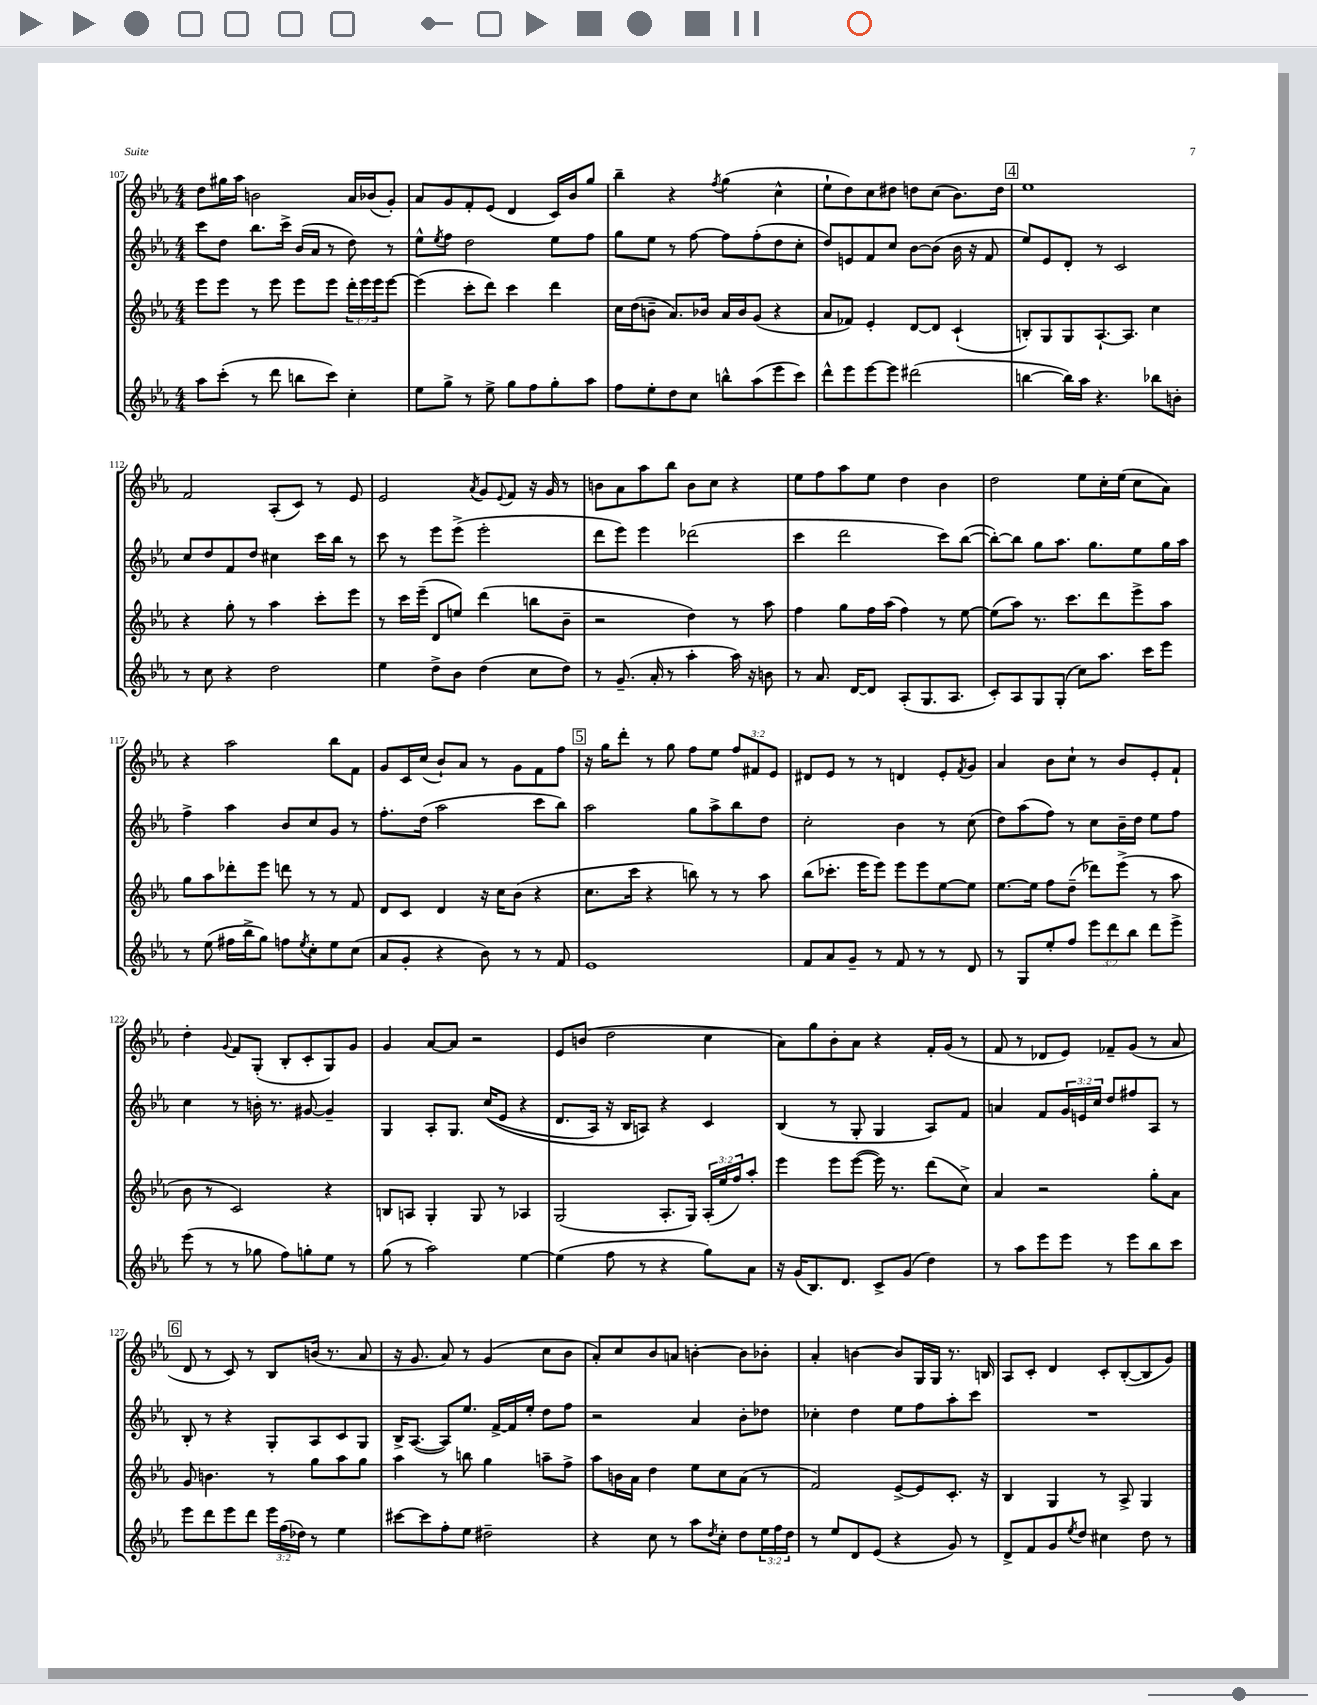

**kern	**kern	**kern	**kern
*staff4	*staff3	*staff2	*staff1
*clefG2	*clefG2	*clefG2	*clefG2
*k[b-e-a-]	*k[b-e-a-]	*k[b-e-a-]	*k[b-e-a-]
*M4/4	*M4/4	*M4/4	*M4/4
8aa-	8eee-	8ccc	8dd
(8ccc'	8eee-	8dd	16gg#
.	.	.	16aa-
8r	8r	8.bb-	2b
8ddd	8eee-	.	.
.	.	16ccc^	.
8bb	8eee-	(16b-	.
.	.	16a-	.
8ccc)	8eee-	8r	.
4cc'	24ddd'	8dd)	16a-
.	24eee-	.	.
.	.	.	(16b-
.	24eee-	.	.
.	[8eee-	8r	8g')
=	=	=	=
8ee-	(4eee-]	8ee-^^	8a-
.	.	8qee-	.
8gg^	.	8ff	8g
8r	8ccc'	2dd	8f'
8ee-^	8ddd)	.	(8e-
8gg	4ccc	.	4d
8ff	.	.	.
8gg'	4ddd	8ee-	16c)
.	.	.	16b-
8aa-	.	8ff	8gg
=	=	=	=
8ff	16cc	8gg	4bb-~
.	(16dd	.	.
8ee-'	8b~	8ee-	.
8dd	8.a-)	8r	4r
8cc	.	[8ff	.
.	16b-	.	.
.	.	.	8qff
8bb^^	16a-	8ff]	(4gg
.	16b-	.	.
(8aa-	(8g	(8ff'	.
8eee-	4r	8dd	4cc^^
8ccc)	.	8cc'	.
=	=	=	=
8ddd^^	8a-	8dd)	8ee-`
8eee-	8f-)	8e	8dd)
[8eee-	4e-'	8f	8cc
8eee-]	.	8cc	8dd#
(2ddd#	[8d	[8b-	8dd
.	8d]	(8b-]	(8cc
.	(4c`	16b-	8.b-)
.	.	16r	.
.	.	8f	.
.	.	.	16dd
=	=	=	=
[4bb	8B')	8ee-)	1ee-
.	8G	8e-	.
16bb])	8G	8d'	.
16aa-	.	.	.
4.r	[8.A-`	8r	.
.	.	2c	.
.	8.A-]	.	.
8bb-	4cc	.	.
8b'	.	.	.
=	=	=	=
8r	4r	8cc	2f
8cc	.	8dd	.
4r	8gg'	8f	.
.	8r	8dd	.
2dd	4aa-	4cc#	(8A-'
.	.	.	8c)
.	8ccc'	16ccc	8r
.	.	16bb-	.
.	8eee-	8r	8e-
=	=	=	=
4ee-	8r	8ccc	2e-
.	16ccc	8r	.
.	(16eee-~	.	.
8dd^	8d	8eee-	.
8b-	8ee)	(8eee-^	.
.	.	.	8qa-
(4dd	(4ddd	2eee-'	8g
.	.	.	8qqe-
.	.	.	8f
8cc	8bb	.	16r
.	.	.	16g
8dd)	8b-~	.	8r
=	=	=	=
8r	2r	8ddd	8b
(8.g~	.	8eee-)	8a-
.	.	4eee-	8aa-
16a-'	.	.	.
8r	.	.	8bb-
4aa-'	4dd)	(2ddd-	8b
.	.	.	8cc
16aa-)	8r	.	4r
16r	.	.	.
8b	8aa-	.	.
=	=	=	=
8r	4ff	4ccc	8ee-
8.a-	.	.	8ff
.	8gg	2ddd	8aa-
[16d	.	.	.
8d]	16ff	.	8ee-
.	(16aa-	.	.
(8A-'	4ff)	.	4dd
8.G	.	.	.
.	8r	8ccc)	4b-
8.A-	.	.	.
.	[8ee-	([8bb-	.
=	=	=	=
8c')	(8ee-]	8bb-'_)	2dd
8A-	8aa-)	8bb-]	.
8G	8.r	8gg	.
(8G'	.	8.aa-	.
.	8.ccc	.	.
8cc)	.	.	8ee-
.	.	8.gg	.
8.aa-	8ddd	.	16cc'
.	.	.	(16ee-
.	8eee-^	8ee-	8cc
16ccc	.	.	.
8eee-	8aa-	16gg	8a-)
.	.	16aa-	.
=	=	=	=
8r	8gg	4ff^	4r
(8ee-	8aa-	.	.
16ff#	8ddd-'	4aa-	2aa-
16bb-^	.	.	.
8gg)	8eee-	.	.
8ff	8ddd	8b-	.
8qee-	.	.	.
8cc'	8r	8cc	.
8ee-	8r	8g	8bb-
(8cc	8f	8r	8f
=	=	=	=
8a-	8d	8.ff'	8g
8g'	8c	.	16c
.	.	(16dd	(16cc
4r	4d	2aa-	8b-`)
.	.	.	8a-
8b-)	16r	.	8r
.	16cc	.	.
8r	(8b-	.	8g
8r	4r	8ccc	8f
8f	.	8bb-)	8ff
=	=	=	=
1e-	8.cc	2aa-	16r
.	.	.	16gg
.	.	.	8ddd'
.	16ccc	.	.
.	4r	.	8r
.	.	.	8gg
.	8bb)	8gg	8ff
.	8r	8aa-^	8ee-
.	8r	8bb-	12ff
.	.	.	12f#
.	8aa-	8dd	.
.	.	.	12e-
=	=	=	=
8f	(8bb-	2cc'	8d#
8a-	8.ccc-'	.	8e-
8g~	.	.	8r
.	16eee-	.	.
8r	8eee-)	.	8r
8f	8eee-	4b-	4d
8r	8eee-	.	.
8r	[8ee-	8r	8e-'
.	.	.	8qf
8d	8ee-]	(8cc	8g
=	=	=	=
8r	[8.ee-	8dd)	4a-
8G	.	(8aa-	.
.	16ee-]	.	.
8ee-'	8ff	8ff)	8b-
8ff	(8dd~	8r	8cc`
12eee-	8ddd-)	8cc	8r
12ddd	.	.	.
.	(8eee-^	16b-~	8b-
12bb-	.	.	.
.	.	16dd	.
8ddd	8r	8ee-	8e-'
8eee-^	8aa-	8ff	8f`
=	=	=	=
(8eee-	8b-	4cc	4dd'
8r	8r	.	.
.	.	.	8qqg
8r	2c)	8r	8f
8gg-	.	16b'	(8G'
.	.	8.r	.
8ff)	.	.	8B-'
8gg'	.	[8g#	8c'
8ee-	4r	4g#~]	8G)
8r	.	.	8g
=	=	=	=
(8gg	8B	4G	4g
8r	8A	.	.
2aa-)	4G'	8A-'	[8a-
.	.	8.G	8a-]
.	8G	.	2r
.	.	&((16cc	.
.	8r	8e-	.
[4ee-	4A-	4r	.
=	=	=	=
(4ee-]	(2G	8.d	8e-
.	.	.	(8b
.	.	16A-)	.
8ff	.	16r	2dd
.	.	16B-	.
8r	.	8A&)	.
4r	8.A-'	4r	.
.	16G)	.	.
8gg)	(24A-'	4c	4cc
.	24ee-	.	.
.	24ff)	.	.
8a-	8aa-'	.	.
=	=	=	=
16r	4eee-	(4B-	8a-)
(16g	.	.	.
8.B-)	.	.	8gg
.	8eee-	8r	8b-'
8.d	.	.	.
.	([8eee-	8G'	8a-
8c^	16eee-])	4G	4r
.	8.r	.	.
(8g	.	.	.
4dd)	(8ddd	8A-)	16f'
.	.	.	(16g
.	8cc^)	8f	8r
=	=	=	=
8r	4a-	4a	8f
8aa-	.	.	8r
8eee-	2r	8f	8d-
8eee-	.	24g	8e-)
.	.	24e	.
.	.	24cc	.
8r	.	8dd	8f-~
8eee-	.	8ff#	(8g
8bb-	8gg'	8A-	8r
8ccc	8a-	8r	8a-
=	=	=	=
8eee-	8g	8B-'	8d
8ddd	4.b	8r	8r
8eee-	.	4r	8c)
8ddd	.	.	8r
24eee-	8r	8G'	8B-
(24ff	.	.	.
24dd-)	.	.	.
8r	8gg	8A-	(16b
.	.	.	8.r
4ee-	8aa-	8c	.
.	8gg	8G	8a-
=	=	=	=
[8ccc#	4aa-	16B-^	16r
.	.	([8.A-	8.g
8ccc#]	.	.	.
8ff'	8r	8A-])	8a-)
8ee-	8bb	8.ee-	8r
2dd#~	4gg	.	(4g
.	.	[16f^	.
.	.	16f]	.
.	.	16ee-'	.
.	8aa~	8dd	8cc
.	8ff^	8ff	8b-
=	=	=	=
4r	8aa-	2r	8a-')
.	16b	.	8cc
.	16a-	.	.
8cc	4dd	.	8b-
8r	.	.	8a
8aa-	8ee-	4a-	[4b'
8qdd	.	.	.
8cc'	8cc	.	.
8dd	(8a-	8b-'	8b]
24ee-	8r	8dd-	8b-'
24ff	.	.	.
24dd	.	.	.
=	=	=	=
8r	2f)	4cc-'	4a-'
8ee-	.	.	.
8d	.	4dd	[4b
(8e-	.	.	.
4r	[8e-^	8ee-	8b]
.	8e-]	8ff	16G
.	.	.	16G
8g)	8.c'	8aa-'	8.r
8r	.	8ccc	.
.	16r	.	16B
=	=	=	=
8d^	4B-	1r	8A-
8f	.	.	8c'
8g	4G	.	4d
8qee-	.	.	.
8dd	.	.	.
4cc#	8r	.	8c'
.	8A-^	.	([8B-'
8dd	4G	.	8B-]
8r	.	.	8g)
==	==	==	==
*-	*-	*-	*-
